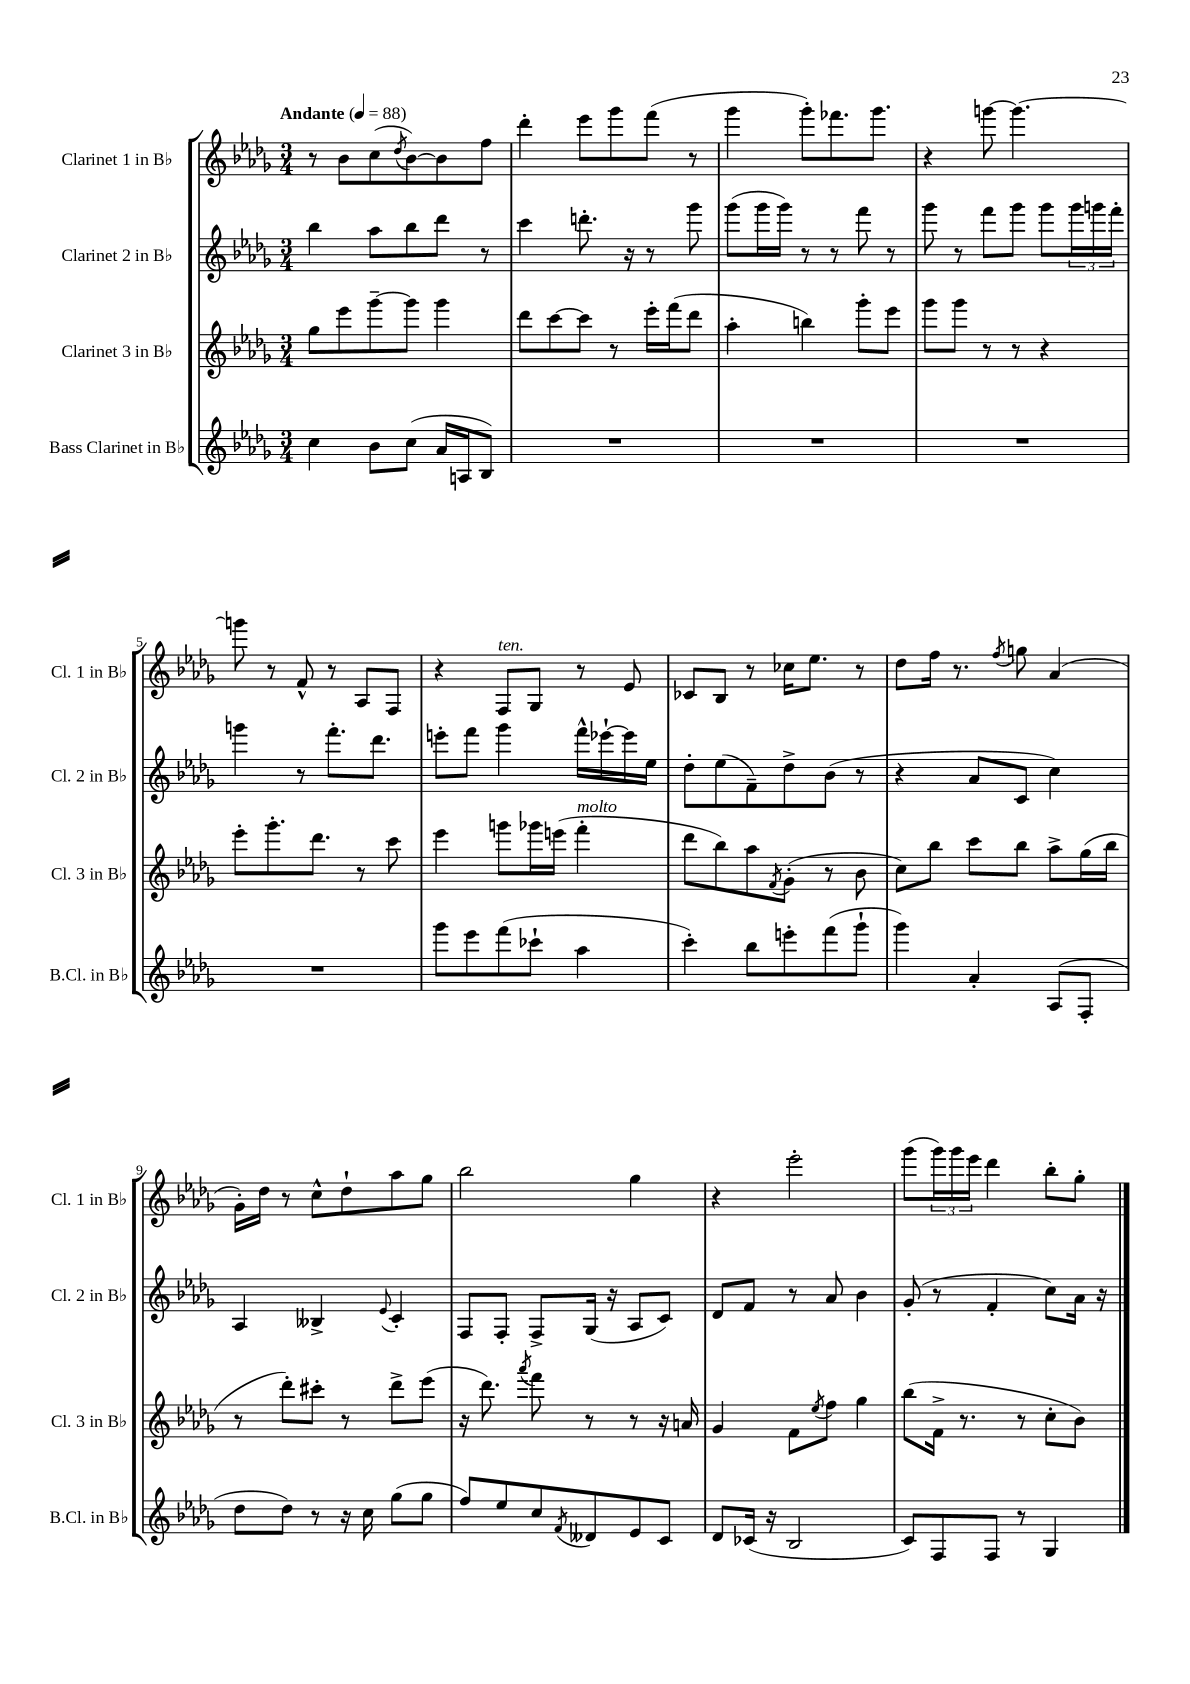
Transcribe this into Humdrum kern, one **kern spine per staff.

**kern	**kern	**kern	**kern
*staff4	*staff3	*staff2	*staff1
*clefG2	*clefG2	*clefG2	*clefG2
*k[b-e-a-d-g-]	*k[b-e-a-d-g-]	*k[b-e-a-d-g-]	*k[b-e-a-d-g-]
*M3/4	*M3/4	*M3/4	*M3/4
*MM88	*MM88	*MM88	*MM88
4cc\	8gg-\L	4bb-\	8r
.	8eee-\	.	8b-\L
8b-\L	[8ggg-~\	8aa-\L	(8cc\
.	.	.	8qdd-/
(8cc\J	8ggg-\]J	8bb-\	[8b-\)
16a-/LL	4ggg-\	8ddd-\J	8b-\]
16A/J	.	.	.
8B-/J)	.	8r	8ff\J
=	=	=	=
2.r	8ddd-\L	4ccc\	4ddd-'\
.	[8ccc\	.	.
.	8ccc\]J	8.ddd'\	8eee-\L
.	8r	.	8ggg-\
.	.	16r	.
.	16eee-'\LL	8r	(8fff\J
.	(16fff\J	.	.
.	8ddd-\J	8ggg-\	8r
=	=	=	=
2.r	4aa-'\	(8ggg-\L	4ggg-\
.	.	16ggg-\L	.
.	.	16ggg-\JJ)	.
.	4bb\)	8r	8ggg-'\L)
.	.	8r	8.fff-\
.	8ggg-'\L	8fff\	.
.	.	.	8.ggg-\J
.	8eee-\J	8r	.
=	=	=	=
2.r	8ggg-\L	8ggg-\	4r
.	8ggg-\J	8r	.
.	8r	8fff\L	[8ggg\
.	8r	8ggg-\J	4.ggg\_
.	4r	8ggg-\L	.
.	.	24ggg-\L	.
.	.	24ggg\	.
.	.	24fff'\JJ	.
=	=	=	=
2.r	8eee-'\L	4ggg\	8ggg\]
.	8.ggg-'\	.	8r
.	.	8r	8f^^/
.	8.ddd-\J	.	.
.	.	8.fff'\L	8r
.	8r	.	8A-/L
.	.	8.ddd-\J	.
.	8ccc\	.	8F/J
=	=	=	=
8ggg-\L	4eee-\	8eee'\L	4r
8eee-\	.	8fff\J	.
(8fff\	8ggg\L	4ggg-\	8F/L
8ccc-`\J	16ggg-\L	.	8G-/J
.	(16eee\JJ	.	.
4aa-\	4fff'\	16fff^^\LL	8r
.	.	[16eee-`\	.
.	.	16eee-\]	8e-/
.	.	16ee-\JJ	.
=	=	=	=
4ccc'\)	8ddd-\L	8dd-'\L	8c-/L
.	8bb-\)	(8ee-\	8B-/J
8bb-\L	8aa-\	8f~\)	8r
.	8qf/	.	.
8eee'\	(8g-'\J	8dd-^\	16cc-\LK
.	.	.	8.ee-\J
(8fff\	8r	(8b-\J	.
8ggg-`\J	8b-\	8r	8r
=	=	=	=
4ggg-\)	8cc\L)	4r	8dd-\L
.	8bb-\J	.	16ff\Jk
.	.	.	8.r
4a-'/	8ccc\L	8a-/L	.
.	.	.	8qff/
.	8bb-\J	8c/J	8gg\
(8A-/L	8aa-^\L	4cc\)	(4a-/
8F'/J	(16gg-\L	.	.
.	16bb-\JJ	.	.
=	=	=	=
8dd-\L	8r	4A-/	16g-'\LL)
.	.	.	16dd-\JJ
8dd-\J)	8ddd-'\L)	.	8r
8r	8ccc#'\J	4B--^/	8cc^^\L
16r	8r	.	8dd-`\
16cc\	.	.	.
.	.	8qqe-/	.
(8gg-\L	8ddd-^\L	4c'/	8aa-\
8gg-\J	(8eee-\J	.	8gg-\J
=	=	=	=
8ff/L)	16r	8F/L	2bb-\
.	8.ddd-\)	.	.
8ee-/	.	8F'/J	.
.	8qaaa-/	.	.
8cc/	8fff\	8F^/L	.
8qf/	.	.	.
8d--/	8r	(16G-/Jk	.
.	.	16r	.
8e-/	8r	8A-/L	4gg-\
8c/J	16r	8c/J)	.
.	16a/	.	.
=	=	=	=
8d-/L	4g-/	8d-/L	4r
(16c-/Jk	.	8f/J	.
16r	.	.	.
2B-/	8f\L	8r	2eee-'\
.	8qee-/	.	.
.	8ff\J	8a-/	.
.	4gg-\	4b-\	.
=	=	=	=
8c/L)	(8bb-\L	(8g-'/	(8ggg-\L
8F/	16f^\Jk	8r	24ggg-\L)
.	.	.	24ggg-\
.	8.r	.	.
.	.	.	24eee-\JJ
8F/J	.	4f'/	4ddd-\
8r	8r	.	.
4G-/	8cc'\L	8cc\L)	8bb-'\L
.	8b-\J)	16a-\Jk	8gg-'\J
.	.	16r	.
==	==	==	==
*-	*-	*-	*-
